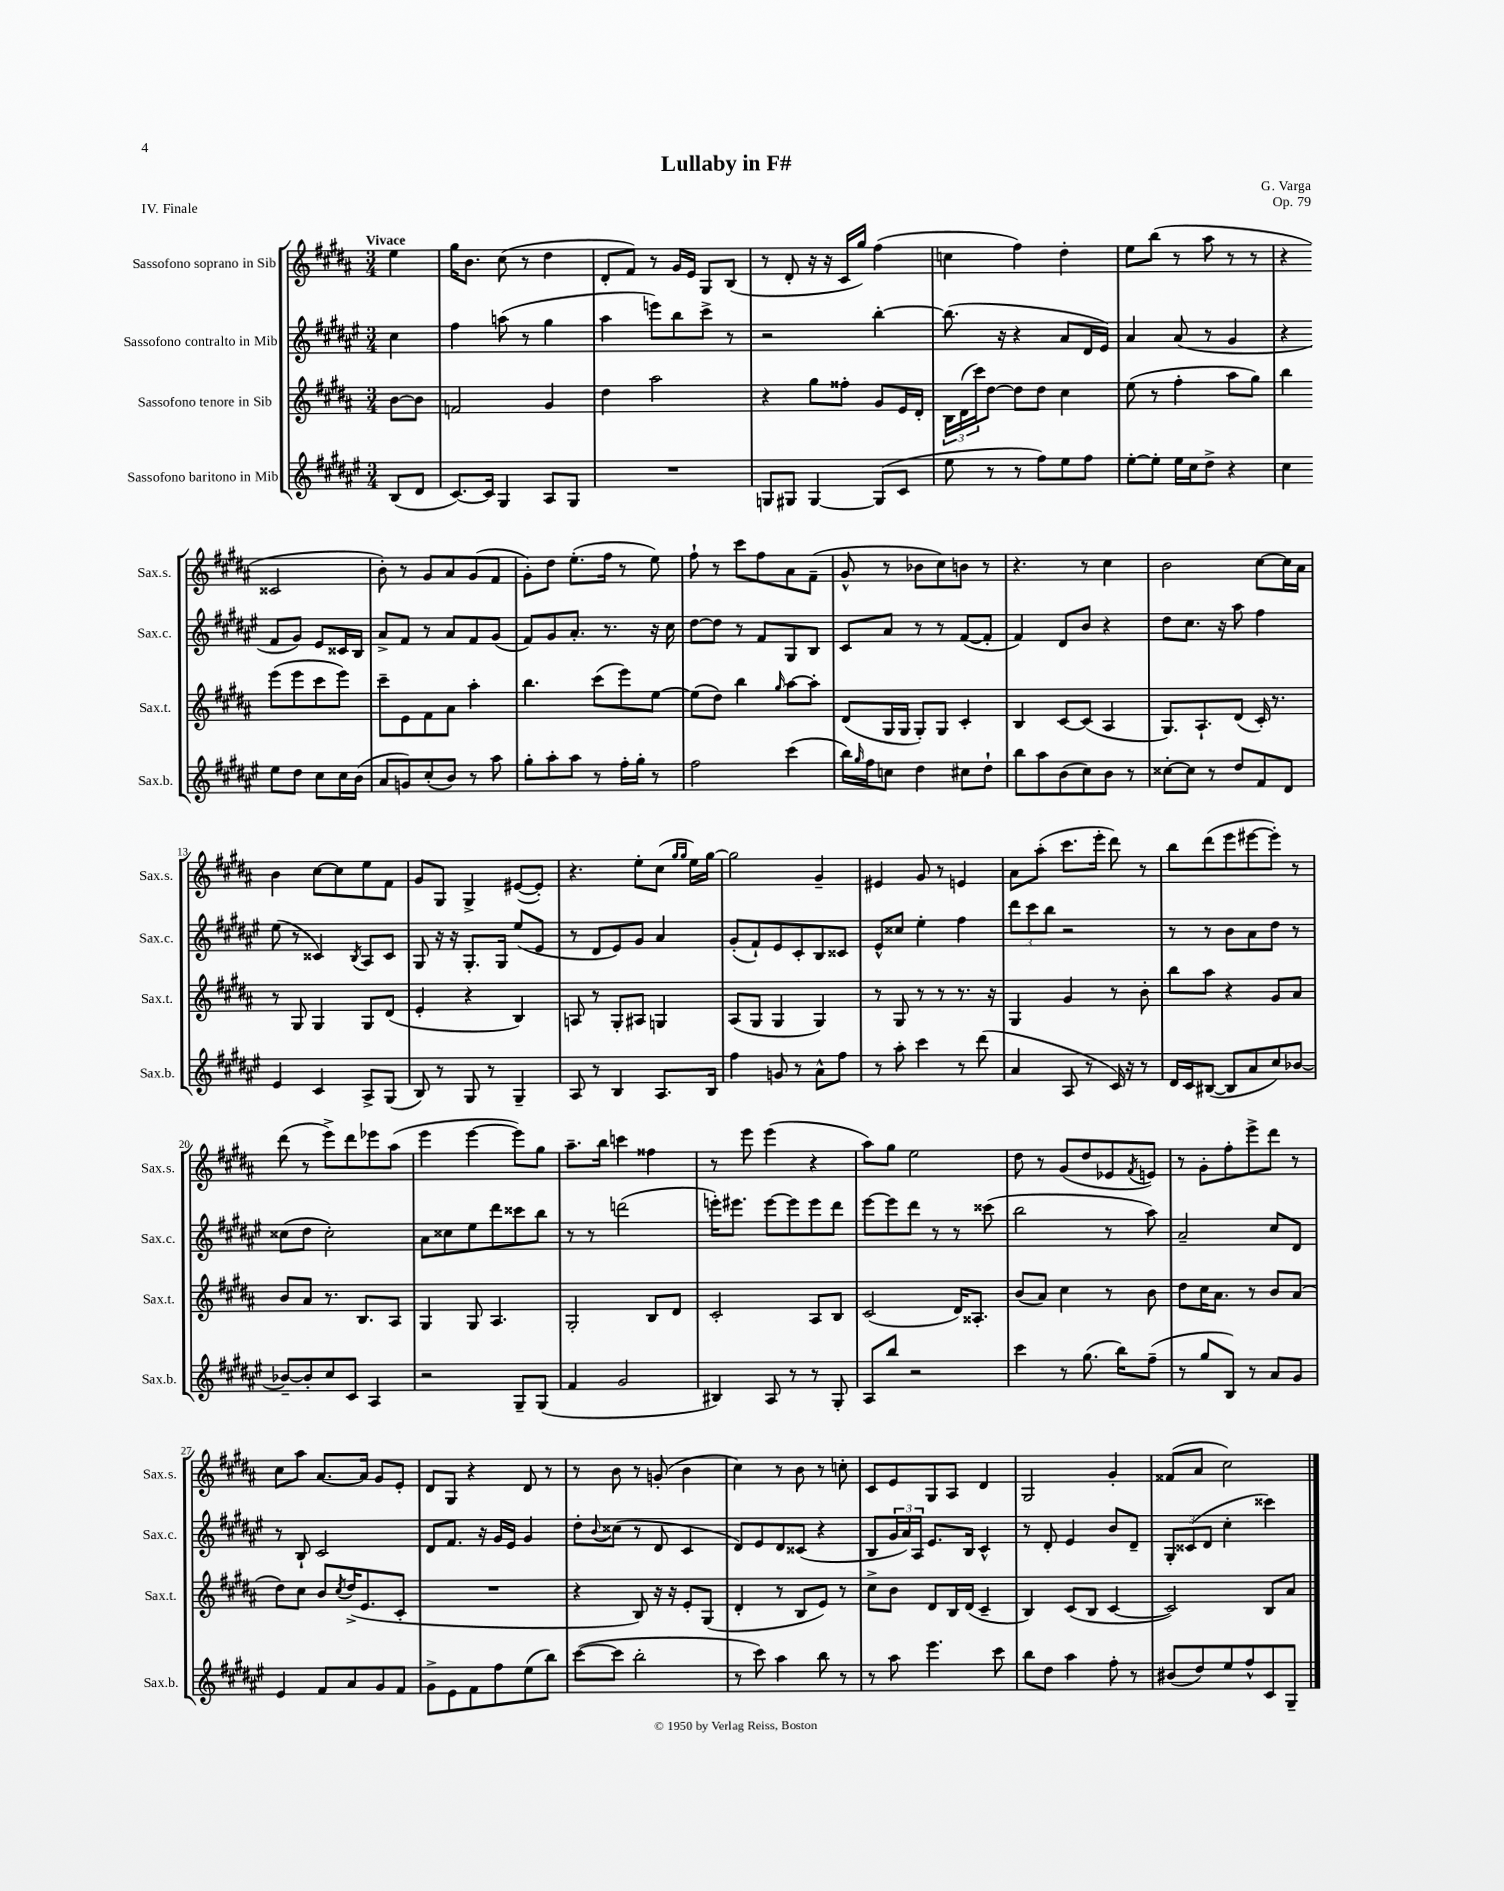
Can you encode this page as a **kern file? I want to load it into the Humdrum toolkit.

**kern	**kern	**kern	**kern
*part4	*part3	*part2	*part1
*staff4	*staff3	*staff2	*staff1
*I"Sassofono baritono in Mib	*I"Sassofono tenore in Sib	*I"Sassofono contralto in Mib	*I"Sassofono soprano in Sib
*I'Sax.b.	*I'Sax.t.	*I'Sax.c.	*I'Sax.s.
*clefG2	*clefG2	*clefG2	*clefG2
*k[f#c#g#d#a#e#]	*k[f#c#g#d#a#]	*k[f#c#g#d#a#e#]	*k[f#c#g#d#a#]
*M3/4	*M3/4	*M3/4	*M3/4
=	=	=	=
!	!	!	!LO:TX:a:B:t=Vivace
(8B/L	[8b\L	4cc#\	4ee\
8d#/J	8b\J]	.	.
=1	=1	=1	=1
[8.c#/L)	2fn/	4ff#\	16gg#\KL
.	.	.	8.b\J
16c#/Jk]	.	.	.
4G#/	.	(8aan\	(8cc#\
.	.	8r	8r
8A#/L	4g#/	4gg#\	4dd#\
8G#/J	.	.	.
=2	=2	=2	=2
2.r	4dd#\	4aa#\	8d#'/L
.	.	.	8f#/J)
.	2aa#\	8eeen\L)	8r
.	.	8bb\	16g#/LL
.	.	.	16e/JJ
.	.	8ccc#^\J	8G#/L
.	.	8r	(8B/J
=3	=3	=3	=3
8Gn/L	4r	2r	8r
8G#X/J	.	.	8d#'/
[4G#/	8gg#\L	.	16r
.	.	.	16r
.	8ff##X'\J	.	16c#/LL
.	.	.	16gg#/JJ)
(8G#/L]	8g#/L	[4bb'\	(4ff#\
8c#/J	16e/L	.	.
.	16d#'/JJ	.	.
=4	=4	=4	=4
8ee#\	24B\LL	(8.bb\]	4ccn\
.	(24d#\	.	.
.	24ccc#\J)	.	.
8r	[8dd#\J	.	.
.	.	16r	.
8r	8dd#\L]	4r	4ff#\)
8ff#\L)	8dd#\J	.	.
8ee#\	4cc#\	8a#/L	4dd#'\
8ff#\J	.	16d#/L	.
.	.	16e#/JJ)	.
=5	=5	=5	=5
[8ee#'\L	(8ee\	4a#/	8ee\L
8ee#'\J]	8r	.	(8bb\J
16ee#\LL	4ff#'\	(8a#/	8r
16cc#\J	.	.	.
8dd#^\J	.	8r	8aa#\
4r	8aa#\L	4g#/	8r
.	8gg#\J)	.	8r
=6	=6	=6	=6
4cc#\	4bb\	4r	4r
8ee#\L	(8eee\L	8f#/L	2c##X/
8dd#\J	8eee\	8g#/J)	.
8cc#\L	8ccc#\	8e#/L	.
16cc#\L	8eee\J)	16c##X/L	.
(16b\JJ	.	16B/JJ	.
!!LO:LB:g=z
=7	=7	=7	=7
8a#/L	8ccc#~\L	8a#^/L	8b'\)
8gn/)	8e\	8f#/J	8r
(8cc#'/	8f#\	8r	8g#/L
8b/J)	8a#\J	8a#/L	8a#/
8r	4aa#'\	8f#/	(8g#/
8aa#\	.	(8g#/J	8f#/J
=8	=8	=8	=8
8gg#'\L	4.bb\	8f#/L)	8g#'\L)
8aa#'\	.	8g#/	8dd#\J
8aa#\J	.	8.a#'/J	(8.ee'\L
8r	(8ccc#\L	.	.
.	.	8.r	16ff#\Jk
16ff#'\LL	8eee\)	.	8r
16gg#'\JJ	.	.	.
8r	[8ee\J	16r	8ee\)
.	.	16cc#\	.
=9	=9	=9	=9
2ff#\	(8ee\L]	[8dd#\L	8ff#`\
.	8dd#\J)	8dd#\J]	8r
.	4bb\	8r	8ccc#\L
.	.	8f#/L	8ff#\
.	16qqgg#/	.	.
(4ccc#\	[8aa#\L	8G#/	8a#\
.	8aa#'\J]	8B/J	(8f#~\J
=10	=10	=10	=10
16bb\LL)	(8d#/L	8c#/L	8g#^^/
16qqgg#/	.	.	.
16ff#\J	.	.	.
8ccn\J	16G#/L	8a#/J	8r
.	16G#/JJ	.	.
4dd#\	8G#'/L)	8r	8b-X\L
.	8G#/J	8r	8cc#\)
8cc#X\L	4c#'/	([8f#/L	8bn\J
8dd#`\J	.	8f#'/J]	8r
=11	=11	=11	=11
8bb\L	4B/	4f#/)	4.r
8aa#\	.	.	.
(8b\	[8c#/L	8d#/L	.
8cc#\)	(8c#/J]	8b/J	8r
8b\J	4A#/	4r	4cc#\
8r	.	.	.
=12	=12	=12	=12
[8cc##X'\L	8.G#/L)	8dd#\L	2b\
8cc##\J]	.	8.cc#\J	.
.	8.A#`/	.	.
8r	.	.	.
.	.	16r	.
8dd#/L	(8d#/J	8aa#\	.
8f#/	16c#'/)	4ff#\	[8cc#\L
.	8.r	.	.
8d#/J	.	.	16cc#\L]
.	.	.	16a#\JJ
!!LO:LB:g=z
=13	=13	=13	=13
4e#/	8r	(8ee#\	4b\
.	8G#/	8r	.
4c#/	4G#/	4c##X/)	[8cc#\L
.	.	.	8cc#\]
.	.	8qB/	.
8A#^/L	8G#/L	8A#/L	8ee\
(8G#/J	(8d#/J	8c##/J	8f#\J
=14	=14	=14	=14
8B/)	4e'/	8G#/	8g#/L
8r	.	16r	8G#/J
.	.	16r	.
8G#/	4r	8.G#'/L	4G#^/
8r	.	.	.
.	.	16G#/Jk	.
4G#~/	4B/)	(8ee#/L	([8e#X/L
.	.	8e#/J	8e#'/J])
=15	=15	=15	=15
8A#/	8An/	8r	4.r
8r	8r	8d#/L	.
4B/	8G#'/L	8e#/)	.
.	8A#X/J	8g#/J	8ee'\L
8.A#/L	4Gn/	4a#/	(8cc#\J
.	.	.	16qqgg#/LL
.	.	.	16qqgg#/JJ
.	.	.	16ee\LL)
16B/Jk	.	.	[16gg#\JJ
=16	=16	=16	=16
4ff#\	(8A#/L	(8g#'/L	2gg#\]
.	8G#/J	8f#`/)	.
8gn/	4G#/	8e#/	.
8r	.	8c#'/	.
8a#^^\L	4G#/)	8B/	4g#~/
8ff#\J	.	8c##X/J	.
=17	=17	=17	=17
8r	8r	8e#^^/L	4e#X/
8aa#'\	8G#/	8cc##X/J	.
4ccc#\	8r	4ee#'\	8g#/
.	8r	.	8r
8r	8.r	4ff#\	4en/
(8ddd#\	.	.	.
.	16r	.	.
=18	=18	=18	=18
4a#/	4G#/	12ddd#\L	8a#\L
.	.	12ccc#\	.
.	.	.	(8aa#'\J
.	.	12bb\J	.
8A#/	4g#/	2r	8.ccc#\L
8r	.	.	.
.	.	.	16eee'\Jk
16c#/)	8r	.	8ddd#\)
16r	.	.	.
8r	8b'\	.	8r
=19	=19	=19	=19
16d#/LL	8bb\L	8r	8bb\L
16c#/J	.	.	.
([8B#X/J	8aa#\J	8r	(8ddd#\
8B#/L]	4r	8b\L	8eee\
8a#/	.	8a#\	[8eee#X\
8cc#/)	8g#/L	8dd#\J	8eee#'\J])
[8b-X/J	8a#/J	8r	8r
!!LO:LB:g=z
=20	=20	=20	=20
8b-X~/L_	8b/L	(8cc##X\L	(8ddd#\
8b-'/]	8a#/J	8dd#\J	8r
8cc#/	8.r	2cc##'\)	8eee^\L)
8c#/J	.	.	8ddd#\
.	8.B/L	.	.
4A#/	.	.	8eee-X\
.	8A#/J	.	(8aa#\J
=21	=21	=21	=21
2r	4G#/	8a#\L	4eee\
.	.	8cc##X\	.
.	8G#/	8ee#\	[4eee\
.	4.A#/	8ddd#\	.
8G#~/L	.	8ccc##X\	8eee\L])
(8G#/J	.	8bb\J	8gg#\J
=22	=22	=22	=22
4f#/	2G#'/	8r	8.aa#~\L
.	.	8r	.
.	.	.	16bb\Jk
2g#/	.	(2dddn\	4cccn\
.	8B/L	.	4ff##X\
.	8d#/J	.	.
=23	=23	=23	=23
4B#X/)	2c#'/	16eeen'\KL)	8r
.	.	8.eee#X\J	.
.	.	.	8eee\
8A#/	.	[8eee#\L	(4eee\
8r	.	8eee#\]	.
8r	8A#/L	8eee#\	4r
8G#'/	8B/J	8ddd#\J	.
=24	=24	=24	=24
8A#/L	(2c#/	[8eee#\L	8aa#\L)
8bb/J	.	8eee#\]	8gg#\J
2r	.	8ddd#\J	2ee\
.	.	8r	.
.	16d#/KL)	8r	.
.	8.A##X'/J	.	.
.	.	(8ccc##X\	.
=25	=25	=25	=25
4ccc#\	(8b/L	2bb\	8dd#\
.	8a#/J)	.	8r
8r	4cc#\	.	(8g#/L
(8.gg#\	.	.	8dd#/
.	8r	8r	8e-X/
16bb\KL)	.	.	.
.	.	.	8qf#/
(8ff#~\J	8b\	8aa#\)	8en/J)
=26	=26	=26	=26
8r	8dd#\L	2a#~/	8r
8gg#/L	16cc#\K	.	8g#'\L
.	8.a#\J	.	.
8B/J)	.	.	8ff#'\
8r	8r	.	8eee^\
8a#/L	8b/L	8cc#/L	8ddd#\J
8g#/J	(8a#/J	8d#/J	8r
!!LO:LB:g=z
=27	=27	=27	=27
4e#/	8dd#\L)	8r	8cc#\L
.	8cc#\J	8B`/	8aa#\J
8f#/L	8b/L	2c#/	[8.a#/L
.	8qcc#/	.	.
8a#/	(16dd#^/K	.	.
.	8.e/	.	16a#/Jk]
8g#/	.	.	8g#/L
8f#/J	8c#'/J	.	8e'/J
=28	=28	=28	=28
8g#^\L	2.r	8d#/L	8d#/L
8e#\	.	8.f#/J	8G#/J
8f#\	.	.	4r
.	.	16r	.
8ff#\	.	16g#/LL	.
.	.	16e#/JJ	.
(8ee#\	.	4g#/	8d#/
8bb\J)	.	.	8r
=29	=29	=29	=29
([8ccc#\L	4r	8dd#'\L	8r
.	.	8qqb/	.
8ccc#\J]	.	(8cc##X\J	8b\
2bb'\	8B/)	8r	8r
.	16r	8d#/	(8gn'/
.	16r	.	.
.	8e'/L	4c#/	4b\
.	(8G#/J	.	.
=30	=30	=30	=30
8r	4d#'/	8d#/L)	4cc#\)
8ccc#\)	.	8e#/	.
4aa#\	8r	8d#/	8r
.	8B/L	(8c##X/J	8b\
8bb\	8e/J)	4r	8r
8r	8r	.	8ccn'\
=31	=31	=31	=31
8r	8cc#^\L	8B/L	8c#/L
8aa#\	8b\J	24g#/L	8e/
.	.	24a#/)	.
.	.	24A#/JJ	.
4.eee#\	8d#/L	8.e#/L	8G#/
.	16B/L	.	8A#/J
.	(16d#/JJ	16B/Jk	.
.	4c#~/	4c#^^/	4d#/
8ccc#\	.	.	.
=32	=32	=32	=32
8bb\L	4B/)	8r	2G#/
8dd#\J	.	8d#'/	.
4aa#\	(8c#/L	4e#/	.
.	8B/J	.	.
8ff#'\	[4c#/	8b/L	4g#'/
8r	.	8d#~/J	.
=33	=33	=33	=33
(8b#X/L	2c#/])	12G#'/L	(8f##X/L
.	.	(12c##X/	.
8dd#/)	.	.	8a#/J
.	.	12d#/J	.
8ee#/	.	4cc#'\	2cc#\)
8ff#^^/	.	.	.
8c#/	8B/L	4ccc##X\)	.
8G#~/J	8a#/J	.	.
==	==	==	==
*-	*-	*-	*-
